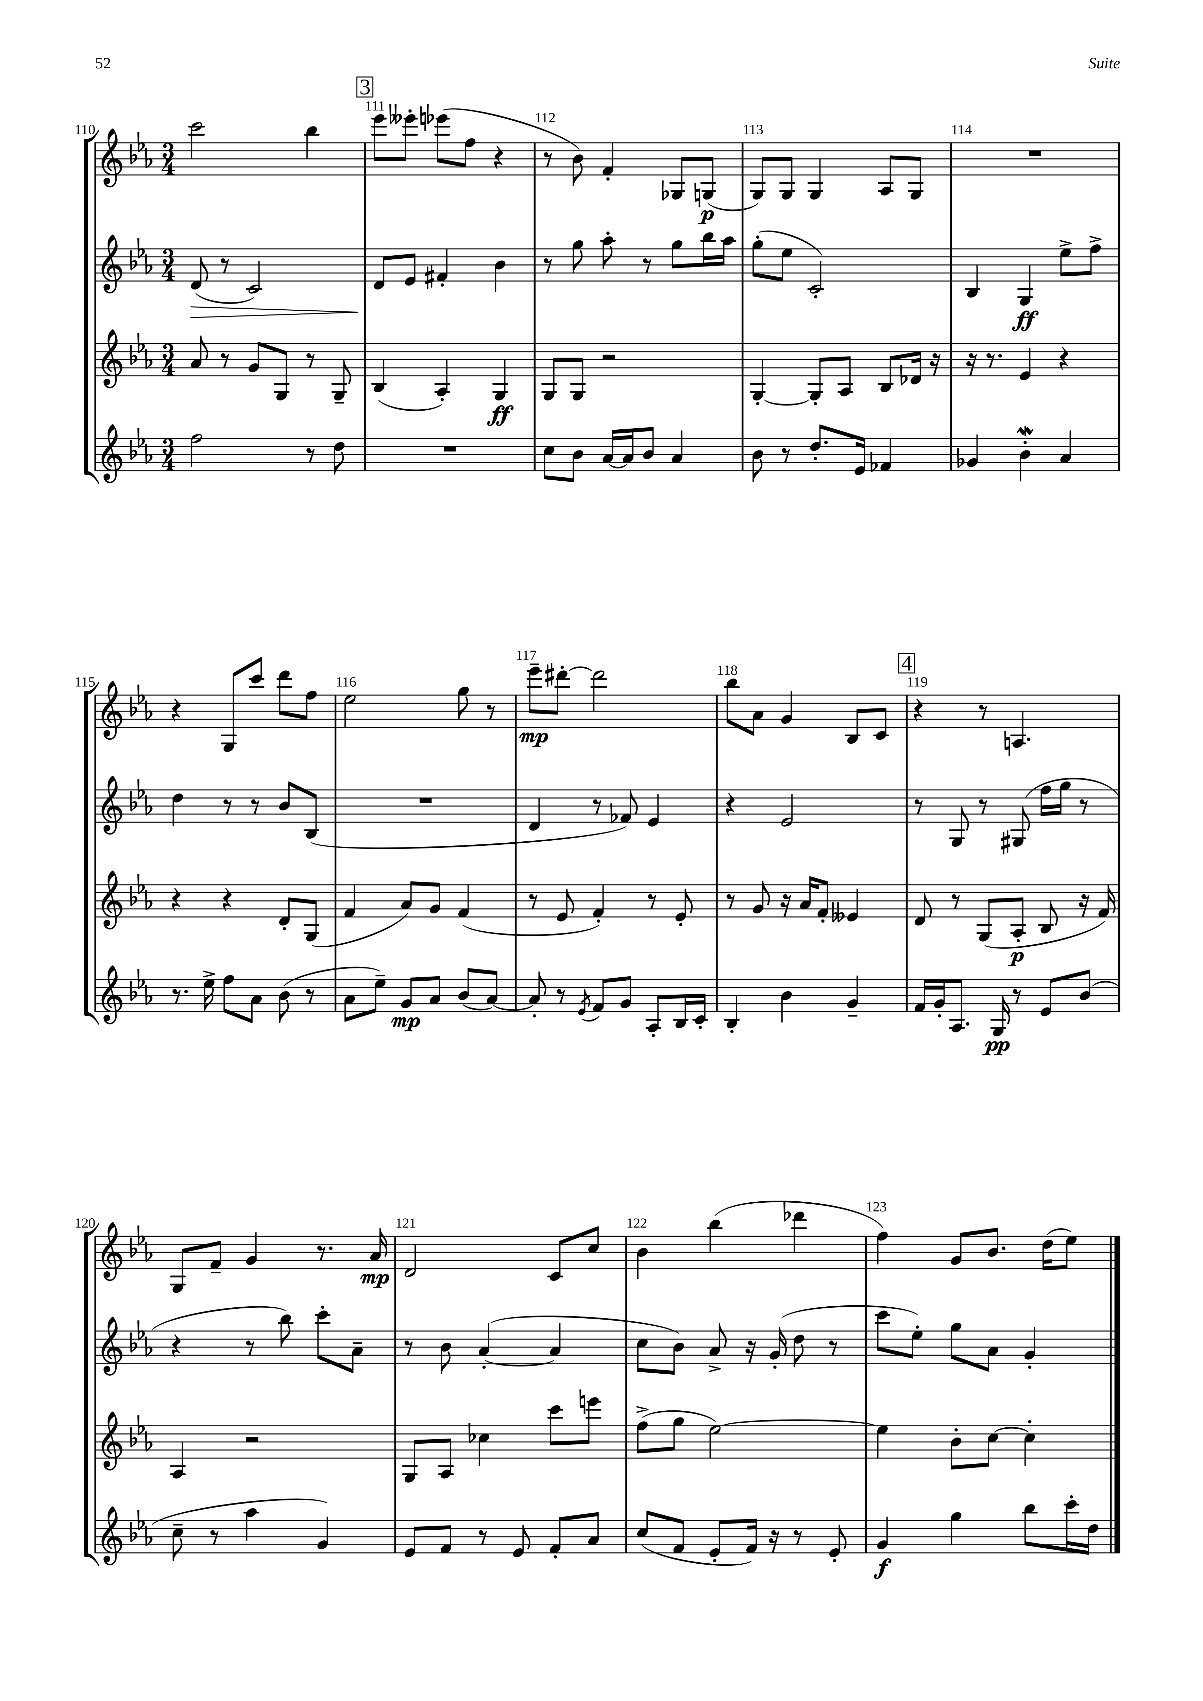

**kern	**kern	**kern	**kern
*staff4	*staff3	*staff2	*staff1
*clefG2	*clefG2	*clefG2	*clefG2
*k[b-e-a-]	*k[b-e-a-]	*k[b-e-a-]	*k[b-e-a-]
*M3/4	*M3/4	*M3/4	*M3/4
2ff	8a-	(8d	2ccc
.	8r	8r	.
.	8g	2c)	.
.	8G	.	.
8r	8r	.	4bb-
8dd	8G~	.	.
=	=	=	=
2.r	(4B-	8d	8eee-
.	.	8e-	8eee--'
.	4A-')	4f#'	(8eee-
.	.	.	8ff
.	4G	4b-	4r
=	=	=	=
8cc	8G	8r	8r
8b-	8G	8gg	8b-)
[16a-	2r	8aa-'	4f'
16a-]	.	.	.
8b-	.	8r	.
4a-	.	8gg	8G-
.	.	16bb-	(8G
.	.	16aa-	.
=	=	=	=
8b-	[4G'	(8gg'	8G)
8r	.	8ee-	8G
8.dd'	8G']	2c')	4G
.	8A-	.	.
16e-	.	.	.
4f-	8B-	.	8A-
.	16d-	.	8G
.	16r	.	.
=	=	=	=
4g-	16r	4B-	2.r
.	8.r	.	.
4b-'	4e-	4G	.
4a-	4r	8ee-^	.
.	.	8ff^	.
=	=	=	=
8.r	4r	4dd	4r
16ee-^	.	.	.
8ff	4r	8r	8G
8a-	.	8r	8ccc
(8b-	8d'	8b-	8ddd
8r	(8G	(8B-	8ff
=	=	=	=
8a-	4f	2.r	2ee-
8ee-~)	.	.	.
8g	8a-)	.	.
8a-	8g	.	.
(8b-	(4f	.	8gg
[8a-)	.	.	8r
=	=	=	=
8a-']	8r	4d	8eee-~
8r	8e-	.	[8ddd#'
8qe-	.	.	.
8f	4f')	8r	2ddd#]
8g	.	8f-)	.
8A-'	8r	4e-	.
16B-	8e-'	.	.
16c'	.	.	.
=	=	=	=
4B-'	8r	4r	8bb-
.	8g	.	8a-
4b-	16r	2e-	4g
.	16a-	.	.
.	8f'	.	.
4g~	4e--	.	8B-
.	.	.	8c
=	=	=	=
16f	8d	8r	4r
16g'	.	.	.
8.A-	8r	8G	.
.	(8G	8r	8r
16G	.	.	.
8r	8A-'	(8G#	4.A
8e-	8B-	16ff	.
.	.	16gg	.
(8b-	16r	8r	.
.	16f)	.	.
=	=	=	=
8cc~	4A-	4r	8G
8r	.	.	8f~
4aa-	2r	8r	4g
.	.	8bb-)	.
4g)	.	8ccc'	8.r
.	.	8a-~	.
.	.	.	16a-
=	=	=	=
8e-	8G	8r	2d
8f	8A-	8b-	.
8r	4cc-	([4a-'	.
8e-	.	.	.
8f'	8ccc	4a-]	8c
8a-	8eee	.	8cc
=	=	=	=
(8cc	(8ff^	8cc	4b-
8f	8gg	8b-)	.
8e-'	[2ee-)	8a-^	(4bb-
16f)	.	16r	.
16r	.	(16g'	.
8r	.	8dd	4ddd-
8e-'	.	8r	.
=	=	=	=
4g	4ee-]	8ccc	4ff)
.	.	8ee-')	.
4gg	8b-'	8gg	8g
.	[8cc	8a-	8.b-
8bb-	4cc']	4g'	.
.	.	.	(16dd
16ccc'	.	.	8ee-)
16dd	.	.	.
==	==	==	==
*-	*-	*-	*-
